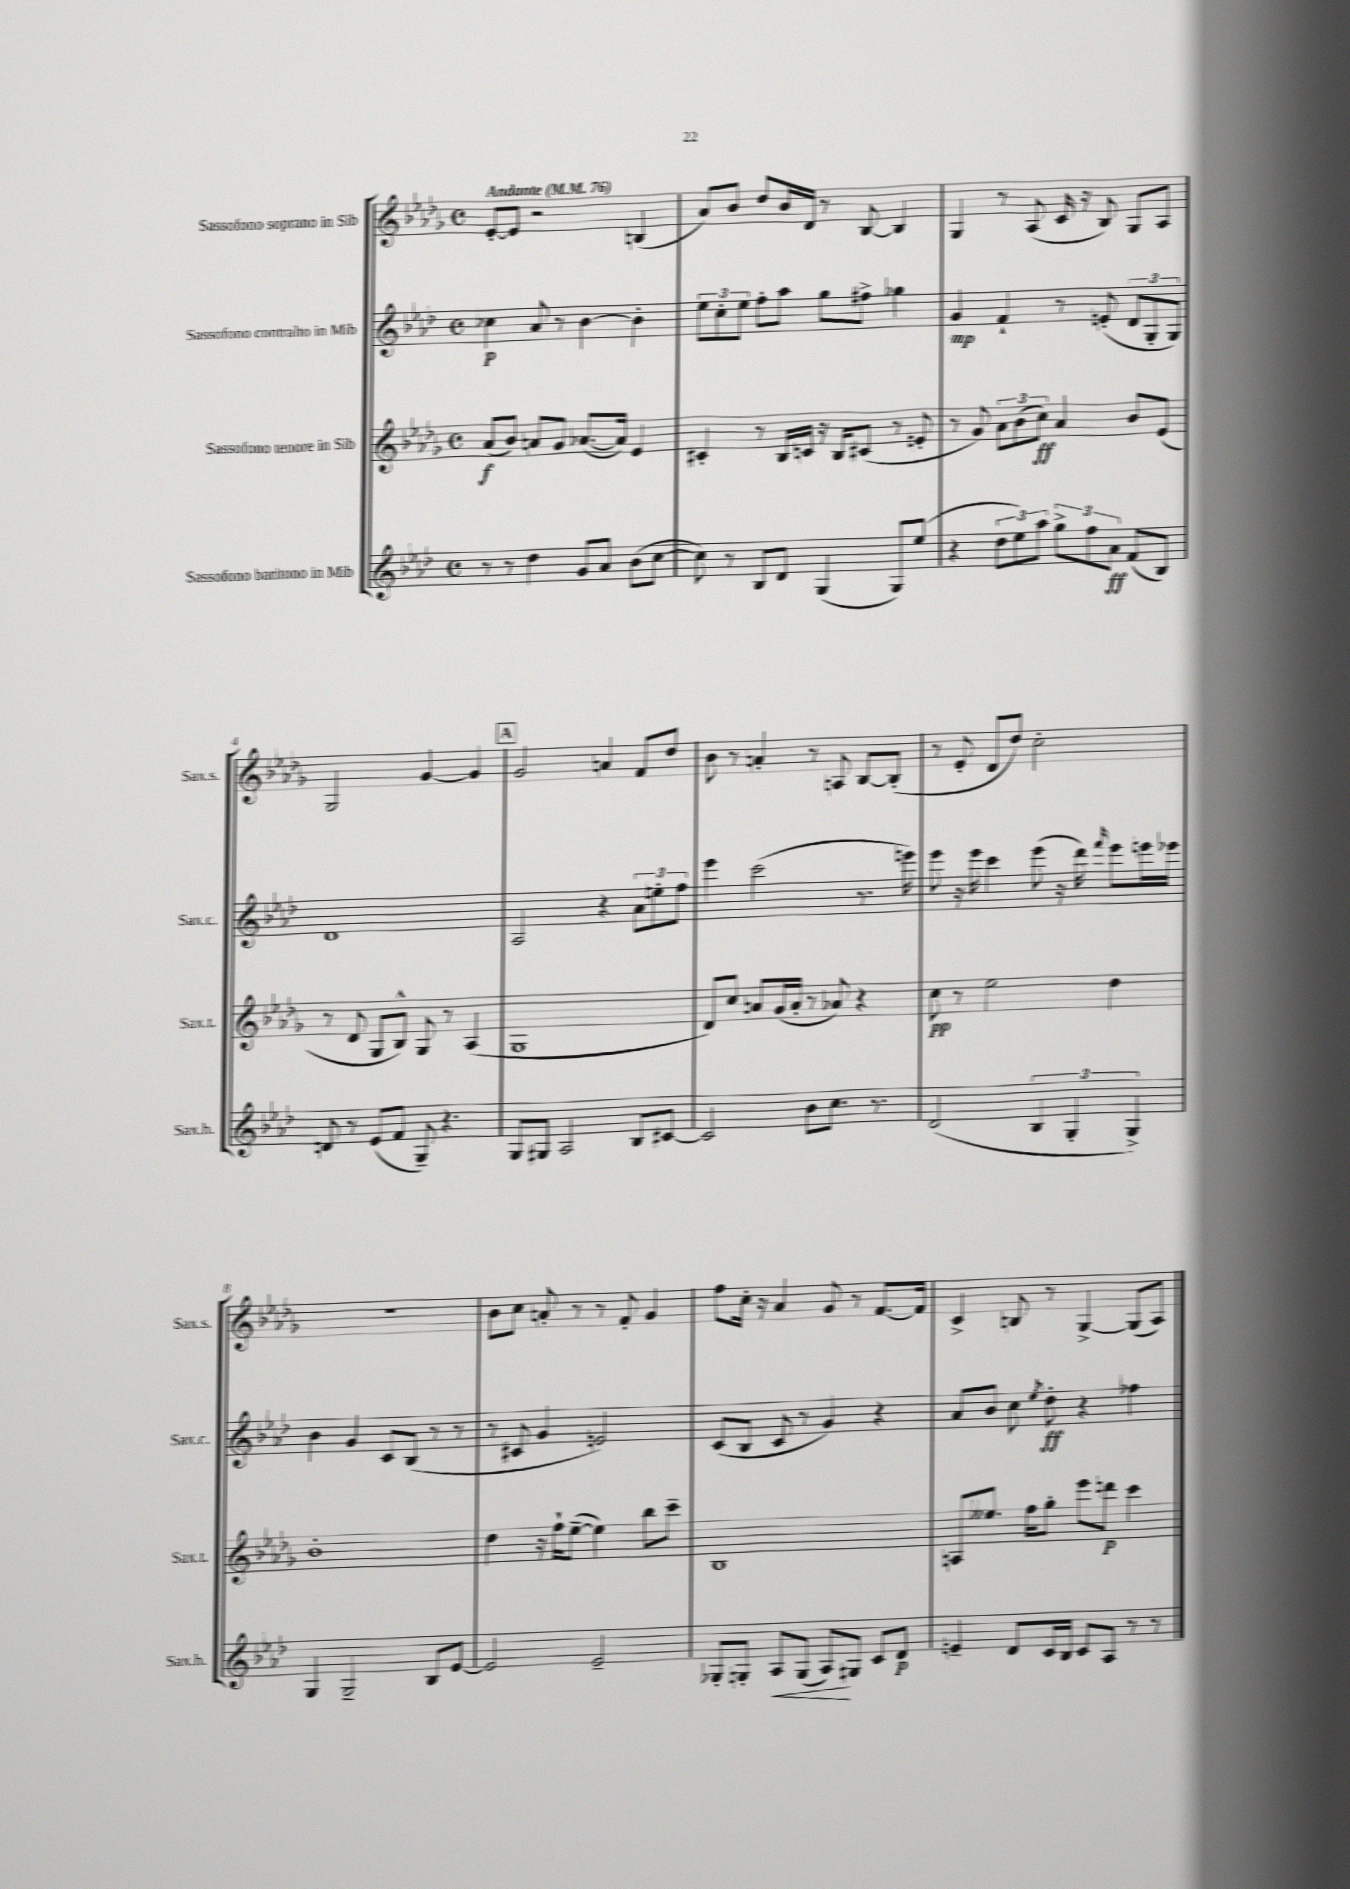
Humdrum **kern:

**kern	**dynam	**kern	**dynam	**kern	**dynam	**kern
*part4	*part4	*part3	*part3	*part2	*part2	*part1
*staff4	*staff4	*staff3	*staff3	*staff2	*staff2	*staff1
*I"Sassofono baritono in Mib	*	*I"Sassofono tenore in Sib	*	*I"Sassofono contralto in Mib	*	*I"Sassofono soprano in Sib
*I'Sax.b.	*	*I'Sax.t.	*	*I'Sax.c.	*	*I'Sax.s.
*clefG2	*	*clefG2	*	*clefG2	*	*clefG2
*k[b-e-a-d-]	*	*k[b-e-a-d-g-]	*	*k[b-e-a-d-]	*	*k[b-e-a-d-g-]
*M4/4	*	*M4/4	*	*M4/4	*	*M4/4
*met(c)	*	*met(c)	*	*met(c)	*	*met(c)
*MM76	*	*MM76	*	*MM76	*	*MM76
=1	=1	=1	=1	=1	=1	=1
!	!	!	!	!	!	!LO:TX:a:B:t=Andante
8r	.	(8a-/L	f	4cc-X\	p	[8e-'/L
8r	.	8b-/J)	.	.	.	8e-/J]
4dd-\	.	8an/L	.	8a-/	.	2r
.	.	8g-/J	.	8r	.	.
8g/L	.	([8.a-X/L	.	[4b-\	.	.
8a-/J	.	.	.	.	.	.
.	.	16a-/Jk])	.	.	.	.
(8b-\L	.	4e-/	.	4b-'\]	.	(4Bn/
[8cc\J	.	.	.	.	.	.
=2	=2	=2	=2	=2	=2	=2
8cc\])	.	4c#X'/	.	12ee-\L	.	8a-/L)
.	.	.	.	12cc'\	.	.
8r	.	.	.	.	.	8b-/J
.	.	.	.	12ee-\J	.	.
8B-/L	.	8r	.	8ff'\L	.	8dd-/L
8d-/J	.	16B-/LL	.	8aa-\J	.	16b-/L
.	.	16cn/JJ	.	.	.	16d-/JJ
(4G/	.	16r	.	8gg\L	.	8r
.	.	16B-/KL	.	.	.	.
.	.	(8c#X/J	.	8ff#X^\J	.	[8B-/
8G/L)	.	8r	.	4gg-X\	.	4B-/]
(8ee-/J	.	8en'/	.	.	.	.
=3	=3	=3	=3	=3	=3	=3
4r	.	8r	.	4g/	mp	4G-/
.	.	8g-/)	.	.	.	.
12dd-\L	.	12a-\L	.	4f`/	.	8r
12ee-\)	.	(12b-\	.	.	.	.
.	.	.	.	.	.	(8A-/
12aa-\J	.	12cc\J)	ff	.	.	.
12gg^\L	.	4a-/	.	8r	.	16c/
.	.	.	.	.	.	16r
12ff\	.	.	.	.	.	.
.	.	.	.	(8en'/	.	8B-/)
12a-\J	ff	.	.	.	.	.
(8f/L	.	8b-/L	.	12d-/L	.	8G-/L
.	.	.	.	12G'/	.	.
8B-/J)	.	(8e-/J	.	.	.	8A-/J
.	.	.	.	12G/J)	.	.
!!LO:LB:g=z
=4	=4	=4	=4	=4	=4	=4
8dn/	.	8r	.	1d-	.	2G-/
8r	.	8d-/	.	.	.	.
(8e-/L	.	8G-/L	.	.	.	.
8f/J	.	8B-^^/J)	.	.	.	.
8G~/)	.	8G-/	.	.	.	[4g-/
4.r	.	8r	.	.	.	.
.	.	(4A-/	.	.	.	4g-/]
!!LO:REH:place=s1:t=A
=5	=5	=5	=5	=5	=5	=5
8G/L	.	1G-	.	2A-/	.	2g-/
8G#X/J	.	.	.	.	.	.
2A-/	.	.	.	.	.	.
.	.	.	.	4r	.	4an/
8B-/L	.	.	.	12a-\L	.	8f/L
.	.	.	.	12een'\	.	.
[8c#X/J	.	.	.	.	.	8dd-/J
.	.	.	.	12ff\J	.	.
=6	=6	=6	=6	=6	=6	=6
2c#/]	.	8d-/L)	.	4eee-\	.	8b-\
.	.	8cc/J	.	.	.	8r
.	.	8an/L	.	(2ccc\	.	4an'/
.	.	(16g-/L	.	.	.	.
.	.	16a'/JJ	.	.	.	.
8b-\L	.	8r	.	.	.	8r
8.cc\J	.	8a-X/)	.	.	.	8An/
.	.	4r	.	8.r	.	[8B-/L
8.r	.	.	.	.	.	.
.	.	.	.	.	.	(8B-'/J]
.	.	.	.	16eeen\)	.	.
=7	=7	=7	=7	=7	=7	=7
(2d-/	.	8cc\	pp	8eee-\	.	8r
.	.	8r	.	16r	.	8e-'/
.	.	.	.	16eee-\	.	.
.	.	2ee-\	.	4ccc\	.	8d-/L
.	.	.	.	.	.	8dd-/J)
6B-/	.	.	.	(8eee-\	.	2cc'\
.	.	.	.	16r	.	.
6G'/	.	.	.	.	.	.
.	.	.	.	16ddd-\)	.	.
.	.	.	.	16qqfff/	.	.
.	.	4dd-\	.	8eee-\L	.	.
6G^/)	.	.	.	.	.	.
.	.	.	.	16eeen\L	.	.
.	.	.	.	16eee-X\JJ	.	.
!!LO:LB:g=z
=8	=8	=8	=8	=8	=8	=8
4G/	.	1b-'	.	4b-\	.	1r
2G~/	.	.	.	4g/	.	.
.	.	.	.	8c/L	.	.
.	.	.	.	(8B-/J	.	.
8B-/L	.	.	.	8r	.	.
[8e-/J	.	.	.	8r	.	.
=9	=9	=9	=9	=9	=9	=9
2e-/]	.	4dd-\	.	8r	.	8b-\L
.	.	.	.	8c#X/	.	8cc\J
.	.	16r	.	4g/	.	8an'/
.	.	16ff`\KL	.	.	.	.
.	.	([8ee-~\J	.	.	.	8r
2e-~/	.	4ee-\])	.	2en/)	.	8r
.	.	.	.	.	.	8f'/
.	.	8bb-\L	.	.	.	4g-/
.	.	8ccc~\J	.	.	.	.
=10	=10	=10	=10	=10	=10	=10
8G-X'/L	.	1B-	.	(8c/L	.	8ff\L
8Gn'/J	.	.	.	8B-/J	.	16cc'\Jk
.	.	.	.	.	.	16r
!	!LO:HP:b	!	!	!	!	!
8A-/L	<	.	.	8c/	.	4a-/
(8G/J	.	.	.	8r	.	.
8A-/L)	.	.	.	4g/)	.	8g-/
8G#X/J	[	.	.	.	.	8r
8c/L	.	.	.	4r	.	[8.f/L
8d-/J	p	.	.	.	.	.
.	.	.	.	.	.	16f/Jk]
=11	=11	=11	=11	=11	=11	=11
4en~/	.	8An/L	.	8a-/L	.	4c^/
.	.	8.ee--X/J	.	8b-/J	.	.
8d-/L	.	.	.	8cc\	.	8Bn/
.	.	16ff\KL	.	.	.	.
.	.	.	.	8qee-/	.	.
16c/L	.	8gg-'\J	.	8dd-'\	ff	8r
16B-/JJ	.	.	.	.	.	.
8c/L	.	8eee-\L	.	4r	.	[4G-^/
8A-/J	.	8dddn\J	p	.	.	.
8r	.	4ccc\	.	4ff-X\	.	(8G-/L]
8r	.	.	.	.	.	8A-/J)
==	==	==	==	==	==	==
*-	*-	*-	*-	*-	*-	*-
